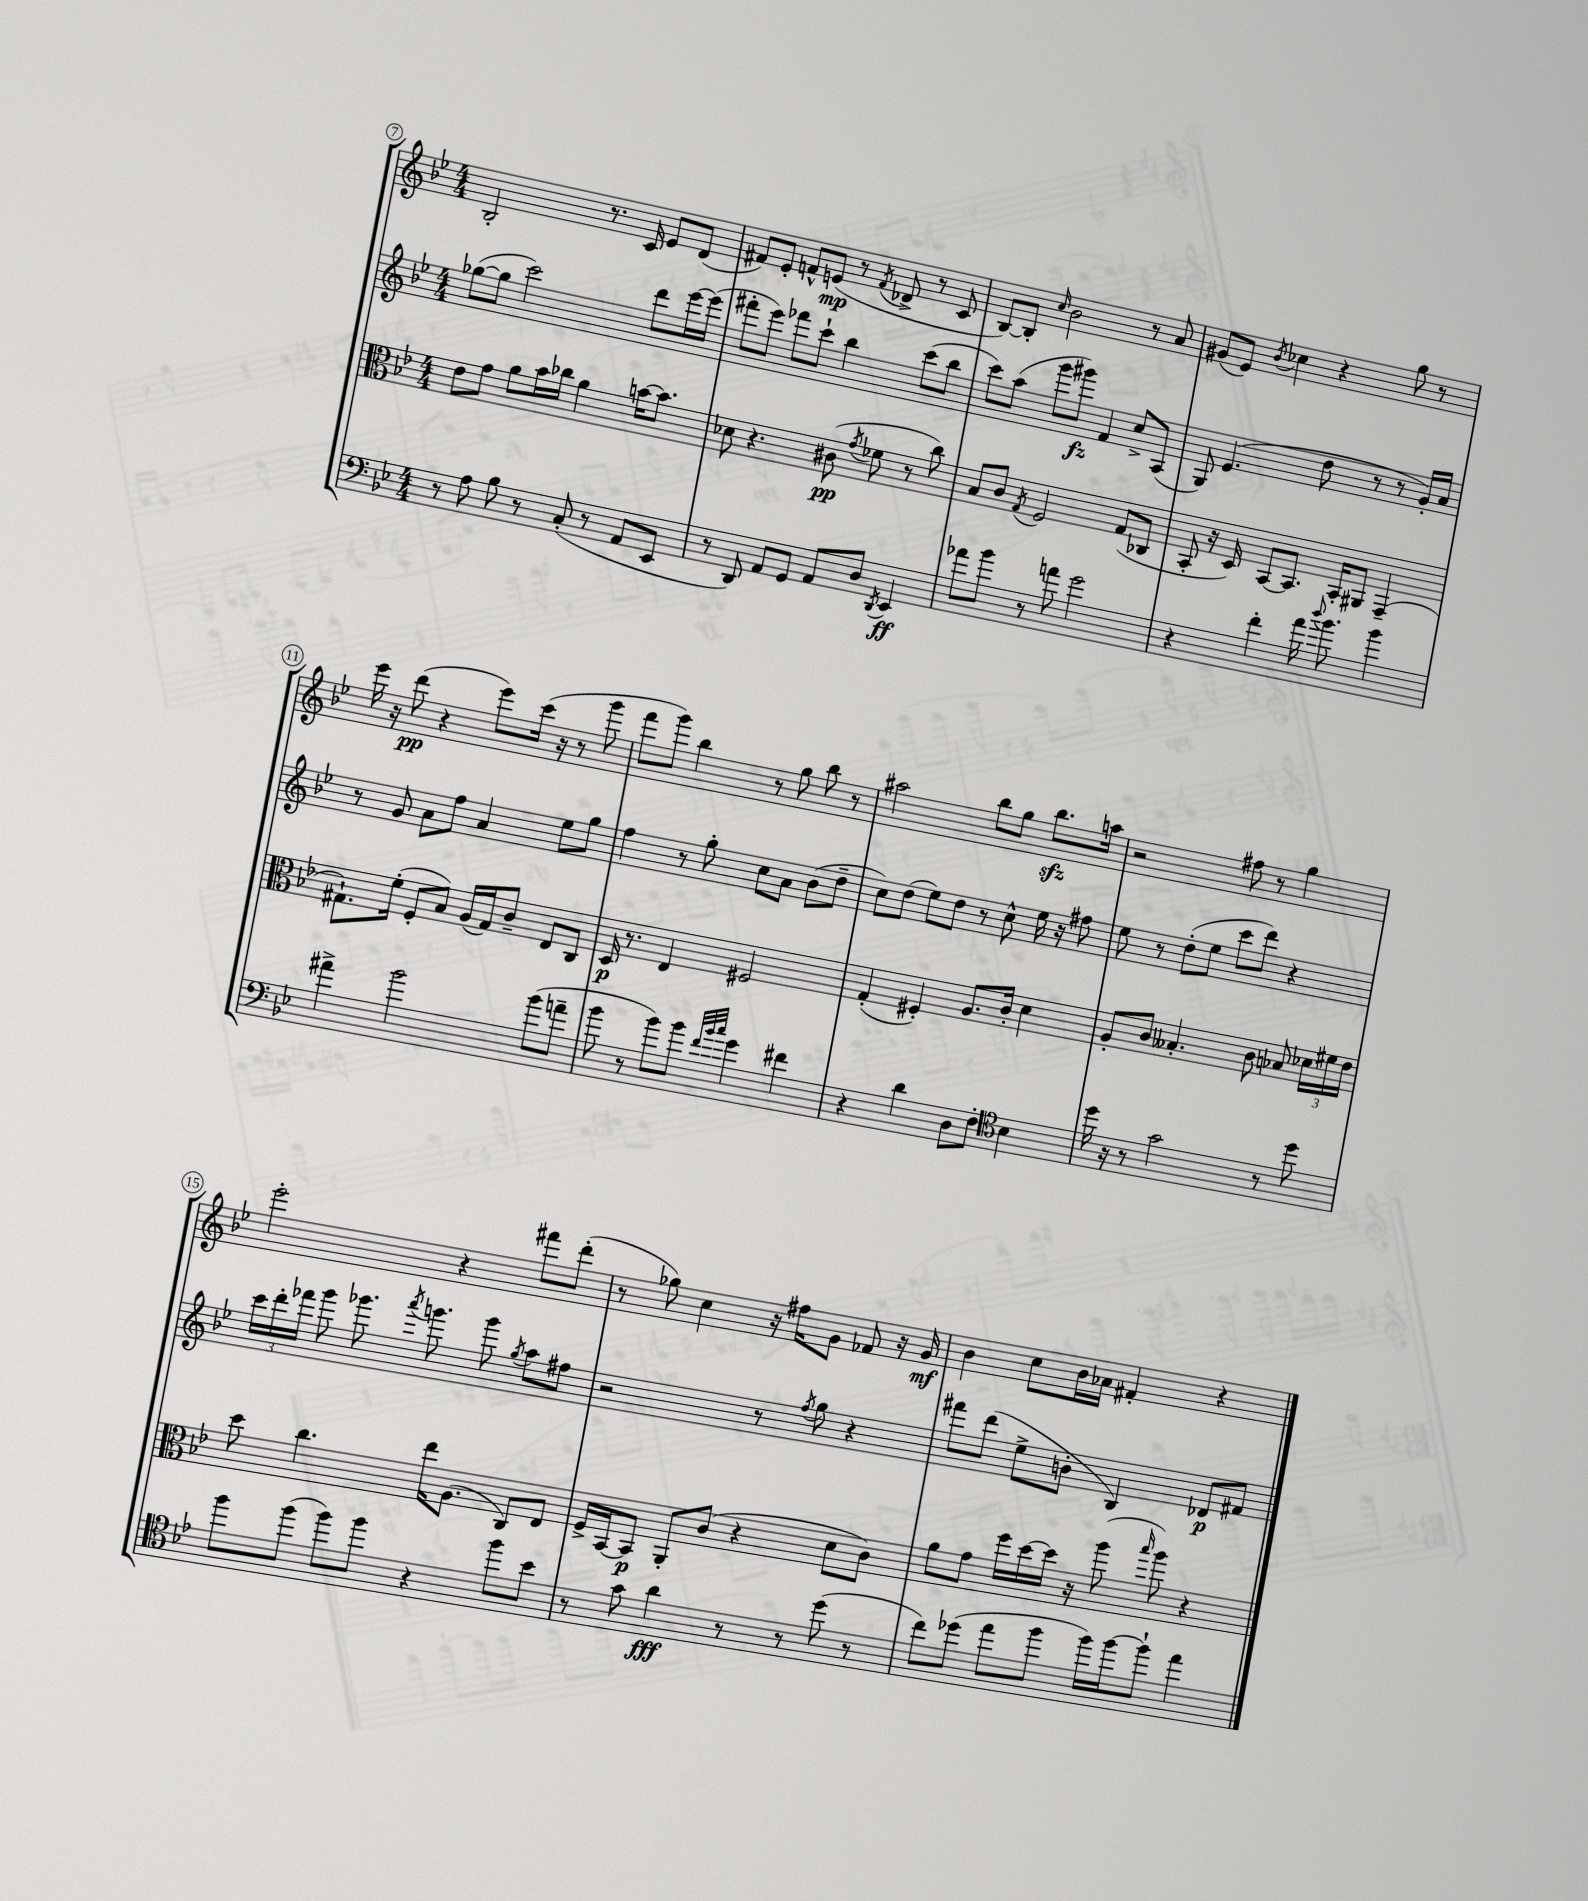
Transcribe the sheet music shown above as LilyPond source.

<<
\new StaffGroup <<
\new Staff = "s0" {
    \clef treble \key bes \major \numericTimeSignature \time 4/4
    \autoBeamOff bes2-. r8. c'16 ees'8[ d'8]( |
    fis'8[) ees'8]-. f'8[-^ e'8]\mp( r8 \acciaccatura { f'8 } des'8-> r8 c'8 |
    bes8[~) bes8]-. \grace { c''16 } bes'2 r8 a'8 |
    gis'8[( ees'8]) \acciaccatura { bes'8 } ces''4 r4 g''8 r8 |
    ees'''16 r16 d'''8\pp( r4 ees'''8[) c'''16]( r16 r8 g'''8 |
    f'''8[ g'''8]) bes''4 r8 g''8 bes''8 r8 |
    ais''2 bes''8[ g''8] bes''8.[\sfz a''16] |
    r2 fis''8 r8 g''4 |
    ees'''2-. r4 fis'''8[ d'''8]-.( |
    r8 ges''8) c''4 r16 fis''16[ g'8] fes'8 r16 g'16\mf |
    bes'4 c''8[ bes'16 aes'16] fis'4-. r4 \bar "|." |
}
\new Staff = "s1" {
    \clef treble \key bes \major \numericTimeSignature \time 4/4
    \autoBeamOff ges''8[~( ges''8] c'''2) d'''8[ ees'''16~ ees'''16]( |
    fis'''8[-. ees'''8]) fes'''8[ c'''8]-! bes''4 c'''8[( bes''8] |
    c'''8[) a''8]( g'''8[ gis'''8]\fz) f'4 c''8[-> a8]( |
    g8) ees'4.( d''8 r8 r8 g'16[-.) a'16] |
    r8 g'8 a'8[ f''8] a'4 ees''8[ g''8] |
    f''4 r8 g''8-. c''8[ a'8] bes'8[( d''8]-- |
    c''8[) d''8]( ees''8[) d''8] r8 c''8-^ ees''16 r16 fis''8 |
    ees''8 r8 d''8[-.( ees''8] c'''8[ d'''8]) r4 |
    \tuplet 3/2 { c'''16[ d'''16-. fes'''16] } g'''8 ges'''8. \acciaccatura { a'''8 } g'''8. g'''8 \acciaccatura { g''8 } a''8[ fis''8] |
    r2 r8 \acciaccatura { f''8 } g''8 r4 |
    fis'''8[ d'''8]( ees''8[-> b'8]-. bes4) des'8[\p fis'8] \bar "|." |
}
\new Staff = "s2" {
    \clef alto \key bes \major \numericTimeSignature \time 4/4
    \autoBeamOff ees'8[ g'8] a'8[ bes'16 ces''16] a'4 b'16[~ b'8.] |
    des'8 r4. cis'8\pp( \acciaccatura { g'8 } fes'8 r8 c''8) |
    bes8[ c'8] \acciaccatura { g8 } f2 g8[( ces8] |
    bes,8-. r16 d16) bes,8[~ bes,8.] bes,16[-. ais,8] g,4--( |
    gis8.[-!) f'16]-.( f8[-. bes8]) a16[( gis16) c'8]-- ees8[ c8] |
    d16\p r8. ees4 fis2 |
    g4-.( fis4-.) a8.[ c'16]-. d'4 |
    a8[-. c'8] beses4.-. c'8 bes8 \tuplet 3/2 { des'16[ fis'16 ees'16] } |
    d''8 c''4. ees''16[ a8.]( c8[) ees8] |
    f16[-> bes,16~ bes,8]\p a,8[-. c'8]( r4 d'8[ c'8]) |
    a'8[ g'8] f''16[ d''16~ d''16] r16 a''8( \grace { bes''16 } a''8) r4 \bar "|." |
}
\new Staff = "s3" {
    \clef bass \key bes \major \numericTimeSignature \time 4/4
    \autoBeamOff r8 a8 bes8 r8 c8-.( r8 a,8[ ees,8] |
    r8 d,8) a,8[ g,8] a,8[ d8] \acciaccatura { d,8 } ees,4\ff |
    aes'8[ bes'8] r8 a'8 g'2 |
    r4 f'4-. a'16 \appoggiatura { d''8 } bes'8. bes'4 |
    ais'4-> bes'2 bes'8[( a'8]-- |
    bes'8 r8 bes'8[) bes'8] \grace { f'32[ bes'32 c''32] } g'4 fis'4 |
    r4 d'4 d8[ f8]-. \clef tenor bes4 |
    d''16 r16 r8 g'2 r8 d''8 |
    f''8[ f''8]( f''8[) f''8] r4 f''8[ bes'8] |
    r8 g'8 a'4\fff r8 r8 d''8( r8 |
    c''8[) des''8]( ees''8[ f''8] f''16[) f''16~ f''8]-! ees''4 \bar "|." |
}
>>
>>
\layout { \context { \Score currentBarNumber = #7 \override BarNumber.stencil = #(make-stencil-circler 0.1 0.3 ly:text-interface::print) } }
